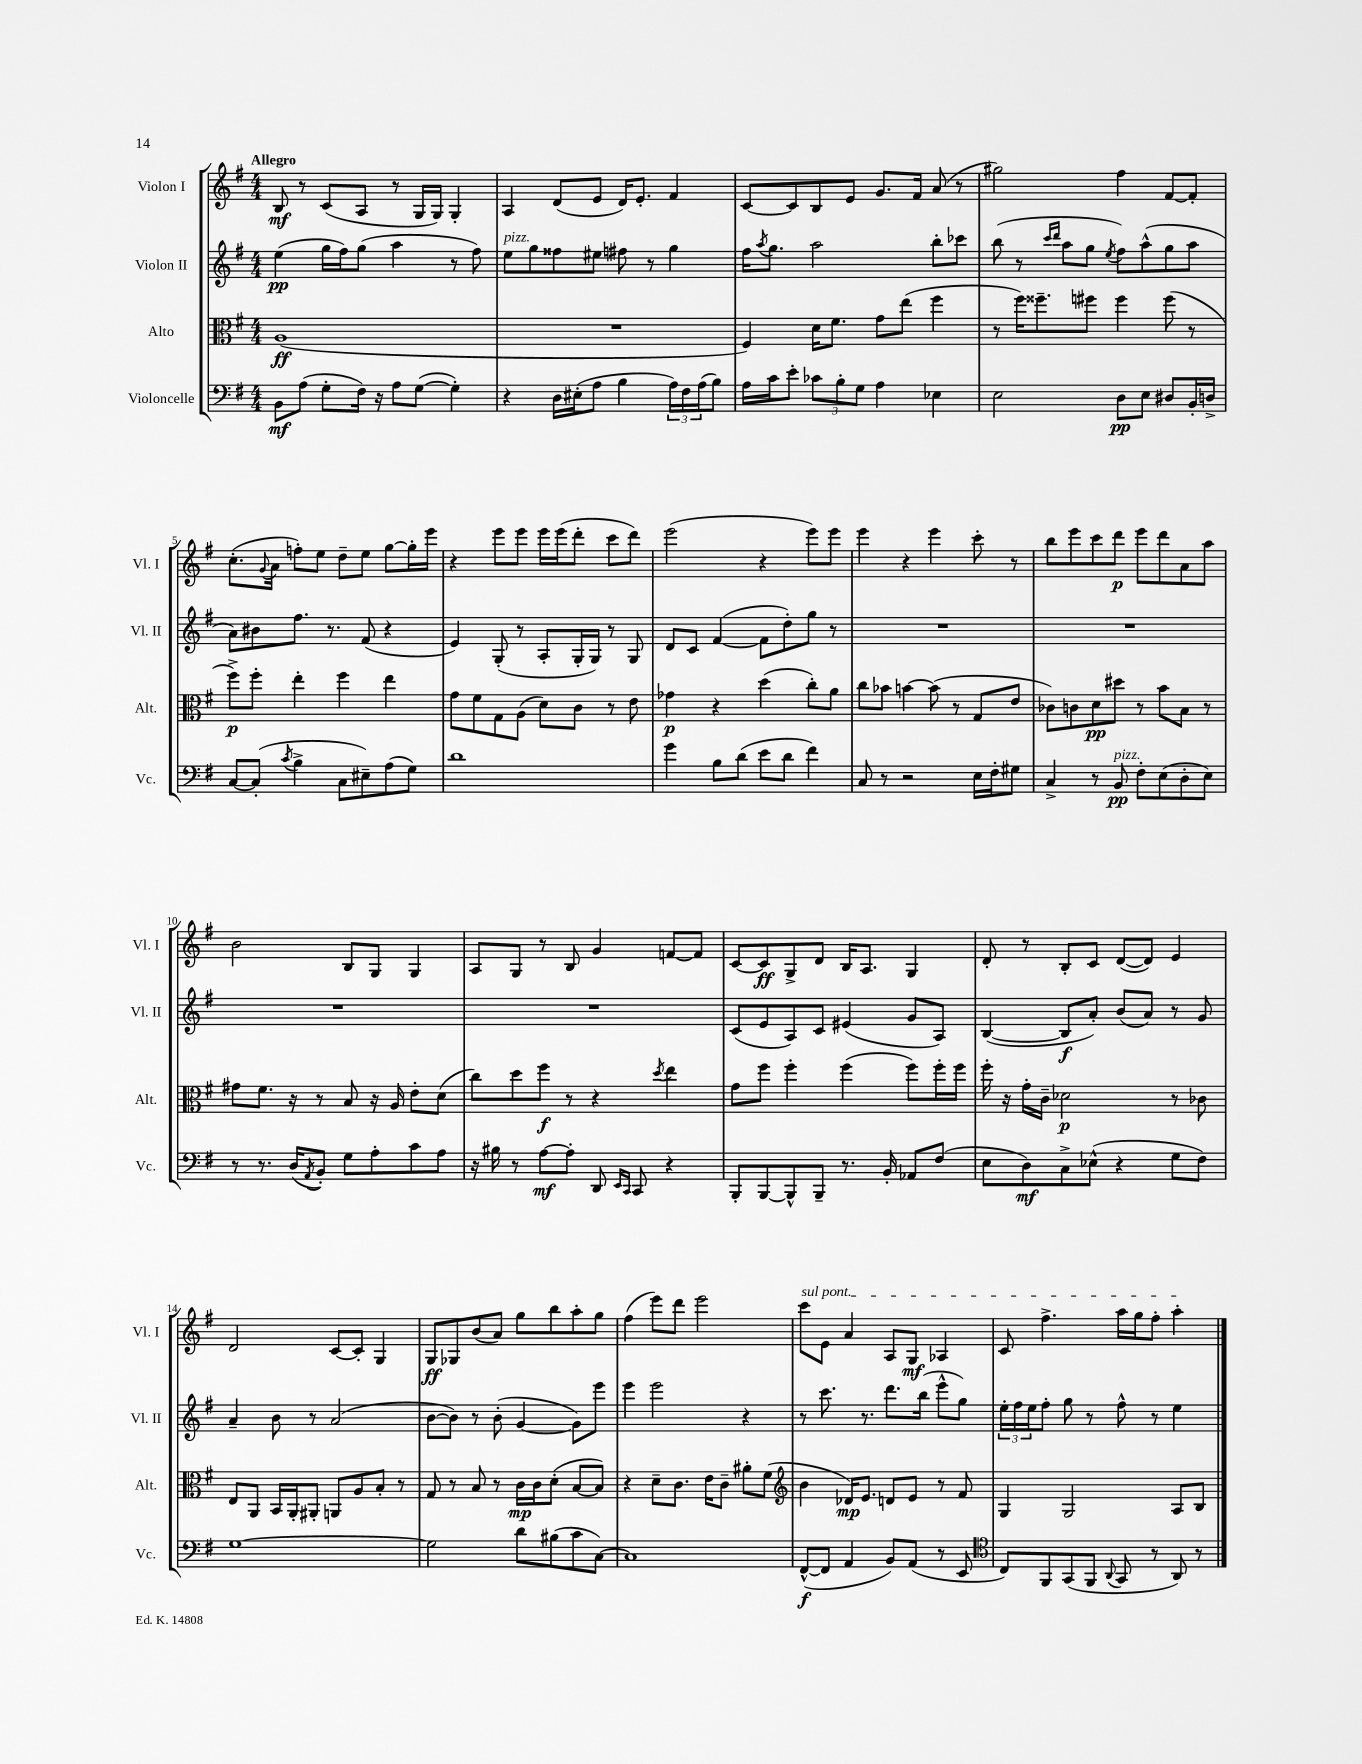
<<
\new StaffGroup <<
\new Staff = "s0" \with { instrumentName = "Violon I" shortInstrumentName = "Vl. I" } {
    \clef treble \key g \major \numericTimeSignature \time 4/4 \tempo "Allegro"
    b8\mf r8 c'8( a8 r8 g16 g16) g4-. |
    a4 d'8( e'8 d'16) e'8.-. fis'4 |
    c'8~ c'8 b8 e'8 g'8. fis'16 a'8( r8 |
    gis''2) fis''4 fis'8~ fis'8-. |
    c''8.-.( \appoggiatura { g'8 } a'16 f''8-.) e''8 d''8-- e''8 g''8~ g''16-. e'''16 |
    r4 e'''8 e'''8 e'''16 e'''16( d'''8-. c'''8 d'''8) |
    e'''2( r4 e'''8) e'''8 |
    e'''4 r4 e'''4 c'''8-. r8 |
    b''8 e'''8 c'''8 d'''8\p e'''8 d'''8 a'8 a''8 |
    b'2 b8 g8 g4 |
    a8 g8 r8 b8 g'4 f'8~ f'8 |
    c'8~ c'8\ff g8-> d'8 b16 a8. g4 |
    d'8-. r8 b8-. c'8 d'8~( d'8) e'4 |
    d'2 c'8~ c'8-. g4 |
    g8\ff ges8 b'8( a'8) g''8 b''8 a''8-. g''8 |
    fis''4( e'''8) d'''8 e'''2 |
    \once \override TextSpanner.bound-details.left.text = \markup { \italic "sul pont." } c'''8\startTextSpan e'8 a'4 a8 g8\mf aes4 |
    c'8 fis''4.-> a''16 g''16 fis''8-. a''4-.\stopTextSpan \bar "|." |
}
\new Staff = "s1" \with { instrumentName = "Violon II" shortInstrumentName = "Vl. II" } {
    \clef treble \key g \major \numericTimeSignature \time 4/4
    e''4\pp( g''16 fis''16) g''8( a''4 r8 fis''8) |
    e''8^\markup { \italic "pizz." } g''8 fisis''8 eis''8 fis''8 r8 g''4 |
    fis''16 \acciaccatura { a''8 } g''8. a''2 b''8-. ces'''8 |
    b''8( r8 \grace { c'''16 d'''16 } a''8 g''8 \acciaccatura { e''8 } fis''8) a''8-^( g''8 a''8 |
    a'8) bis'8 fis''8. r8. fis'8( r4 |
    e'4) g8-.( r8 a8-. g16-. g16) r8 g8 |
    d'8 c'8 fis'4~( fis'8 d''8-.) g''8 r8 |
    R1 |
    R1 |
    R1 |
    R1 |
    c'8( e'8 a8) c'8 eis'4( g'8 a8) |
    b4~( b8\f a'8-.) b'8( a'8) r8 g'8 |
    a'4-- b'8 r8 a'2( |
    b'8~ b'8) r8 b'8-.( g'4~ g'8) e'''8 |
    e'''4 e'''2 r4 |
    r8 c'''8. r8. d'''8. b''16( e'''8-^ g''8) |
    \tuplet 3/2 { e''16-. fis''16 e''16 } fis''8-. g''8 r8 fis''8-^ r8 e''4 \bar "|." |
}
\new Staff = "s2" \with { instrumentName = "Alto" shortInstrumentName = "Alt." } {
    \clef alto \key g \major \numericTimeSignature \time 4/4
    a1\ff( |
    R1 |
    fis4) d'16 fis'8. g'8 e''8( fis''4 |
    r8 fis''16) fisis''8.-- fis''8 fis''4 fis''8( r8 |
    fis''8->\p) fis''8-. e''4-. fis''4 e''4 |
    g'8 fis'8 g8 a8( d'8) c'8 r8 e'8 |
    ges'4\p r4 d''4( c''8-.) a'8 |
    c''8 bes'8 b'4~ b'8( r8 g8 e'8 |
    ces'8) c'8 d'8\pp dis''8 r8 b'8 b8 r8 |
    gis'8 fis'8. r16 r8 b8 r16 a16 e'8-. d'8( |
    c''8) d''8 fis''8\f r8 r4 \acciaccatura { d''8 } e''4 |
    g'8 fis''8 fis''4-. fis''4( fis''8) fis''16-. fis''16 |
    fis''16-. r16 g'16-. c'16-- des'2\p r8 ces'8 |
    e8 a,8 b,16 a,16-. ais,8-. a,8 a8 b8-. r8 |
    g8 r8 b8 r8 c'16\mp c'16 d'8-.( b8~ b8) |
    r4 d'8-- c'8. e'16 c'8-- ais'8-. fis'8( |
    \clef treble b'4 des'16\mp) e'8. d'8 e'8 r8 fis'8 |
    g4 g2 a8 b8 \bar "|." |
}
\new Staff = "s3" \with { instrumentName = "Violoncelle" shortInstrumentName = "Vc." } {
    \clef bass \key g \major \numericTimeSignature \time 4/4
    b,8\mf a8( g8-. fis16) r16 a8 g8~( g4-.) |
    r4 d16 eis16-.( a8 b4 \tuplet 3/2 { a16) fis16 a16( } b8) |
    a16 c'16 e'8-. \tuplet 3/2 { ces'8 b8-. g8 } a4 ees4 |
    e2 d8\pp e8 dis8 b,16-. d16-> |
    c8~ c8-.( \acciaccatura { c'8 } b4-> c8 eis8--) a8( g8) |
    d'1 |
    g'4 b8 d'8( e'8 d'8 fis'4) |
    c8 r8 r2 e16 fis16-. gis8 |
    c4-> r8 b,8\pp^\markup { \italic "pizz." } fis8-. e8( d8-. e8) |
    r8 r8. d16( \acciaccatura { a,8 } b,8-.) g8 a8-. c'8 a8 |
    r16 bis16 r8 a8~\mf a8-. d,8 \grace { e,16 c,16 } c,8 r4 |
    b,,8-. b,,8~ b,,8-^ b,,8-- r8. b,16-. aes,8 fis8( |
    e8 d8\mf) c8-> ees8-^( r4 g8 fis8) |
    g1~ |
    g2 d'8 bis8( c'8 c8~) |
    c1 |
    fis,8~-^\f( fis,8 a,4 b,8) a,8( r8 e,8 |
    \clef tenor c8) fis,8 g,8( fis,8 \appoggiatura { a,8 } g,8 r8 a,8) r8 \bar "|." |
}
>>
>>
